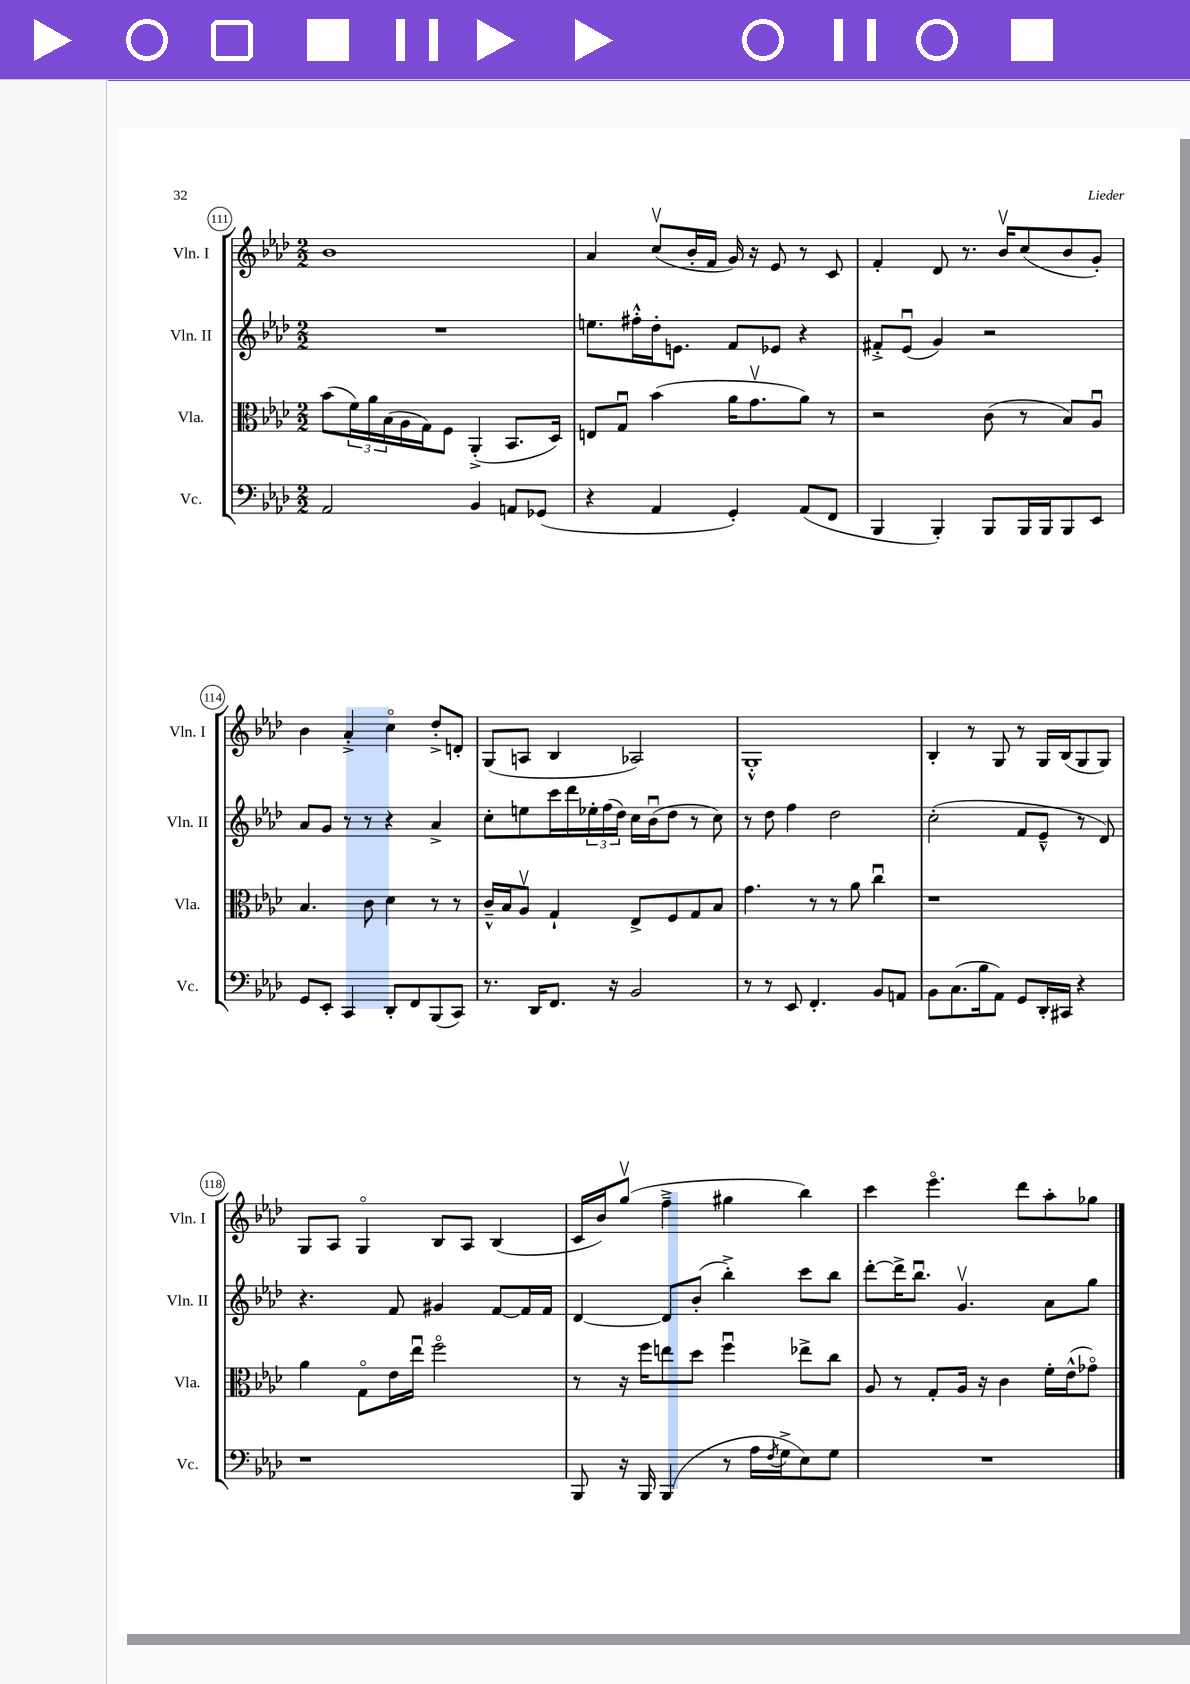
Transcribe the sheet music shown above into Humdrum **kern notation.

**kern	**kern	**kern	**kern
*staff4	*staff3	*staff2	*staff1
*clefF4	*clefC3	*clefG2	*clefG2
*k[b-e-a-d-]	*k[b-e-a-d-]	*k[b-e-a-d-]	*k[b-e-a-d-]
*M2/2	*M2/2	*M2/2	*M2/2
2AA-	(8b-	1r	1b-
.	24f)	.	.
.	24a-	.	.
.	(24B-	.	.
.	16A-	.	.
.	16G)	.	.
.	8F	.	.
4BB-	(4AA-'^	.	.
8AA	8.BB-	.	.
(8GG-	.	.	.
.	16D-)	.	.
=	=	=	=
4r	8E	8.ee	4a-
.	8Gu	.	.
.	.	16ff#'^^	.
4AA-	(4b-	16dd-'	(8ccv
.	.	8.e	.
.	.	.	16b-'
.	.	.	16f
4GG')	16a-	8f	16g)
.	8.gv	.	16r
.	.	8e-	8e-
(8AA-	8a-)	4r	8r
8FF	8r	.	8c
=	=	=	=
4BBB-	2r	8f#'^	4f'
.	.	(8e-u	.
4BBB-')	.	4g)	8d-
.	.	.	8.r
8BBB-	(8c	2r	.
.	.	.	16b-v
16BBB-	8r	.	(8cc
16BBB-	.	.	.
8BBB-	8B-)	.	8b-
8EE-	8A-u	.	8g')
=	=	=	=
8GG	4.B-	8a-	4b-
8EE-'	.	8g	.
4CC	.	8r	4a-'^
.	8c	8r	.
8DD-'	4d-	4r	4cco
8FF	.	.	.
(8BBB-	8r	4a-^	8dd-'^
8CC)	8r	.	8d'
=	=	=	=
8.r	16c~^^	8cc'	(8G
.	16B-	.	.
.	8A-v	8ee	8A
16DD-	.	.	.
8.FF	4G`	16ccc	4B-
.	.	16ddd-	.
.	.	24ee-'	.
.	.	(24ff	.
16r	.	.	.
.	.	24dd-)	.
2BB-	8E-^	16cc	2A-)
.	.	(16b-u	.
.	8F	8dd-	.
.	8G	8r	.
.	8B-	8cc)	.
=	=	=	=
8r	4.g	8r	1G'^^
8r	.	8dd-	.
8EE-	.	4ff	.
4.FF'	8r	.	.
.	8r	2dd-	.
.	8a-	.	.
8BB-	4ccu	.	.
8AA	.	.	.
=	=	=	=
8BB-	1r	(2cc'	4B-'
(8.C	.	.	.
.	.	.	8r
16B-	.	.	.
8AA-)	.	.	8G
8GG	.	8f	8r
16DD-'	.	8e-~^^	16G
16CC#	.	.	(16B-
4r	.	8r	8G
.	.	8d-)	8G)
=	=	=	=
1r	4a-	4.r	8G
.	.	.	8A-
.	8Go	.	4Go
.	16e-	8f	.
.	16ee-u	.	.
.	2ffo	4g#	8B-
.	.	.	8A-
.	.	[8f	(4B-
.	.	16f]	.
.	.	16f	.
=	=	=	=
8BBB-	8r	[4d-	16c
.	.	.	16b-)
16r	16r	.	(8ggv
16BBB-	16ff	.	.
(4BBB-	8ee	8d-]	4ff~^
.	8dd-	(8b-'	.
8r	4ffu	4bb-'^)	4gg#
16A-	.	.	.
8qF	.	.	.
16G^	.	.	.
8E-)	8ee-^	8ccc	4bb-)
8G	8cc	8bb-	.
=	=	=	=
1r	8A-	[8ddd-'	4ccc
.	8r	16ddd-^]	.
.	.	8.bb-u	.
.	8G'	.	4.eee-o
.	16A-	4.gv	.
.	16r	.	.
.	4c	.	.
.	.	.	8ddd-
.	16f'	8a-	8aa-'
.	(16e-^^	.	.
.	8g-o)	8gg	8gg-
==	==	==	==
*-	*-	*-	*-
